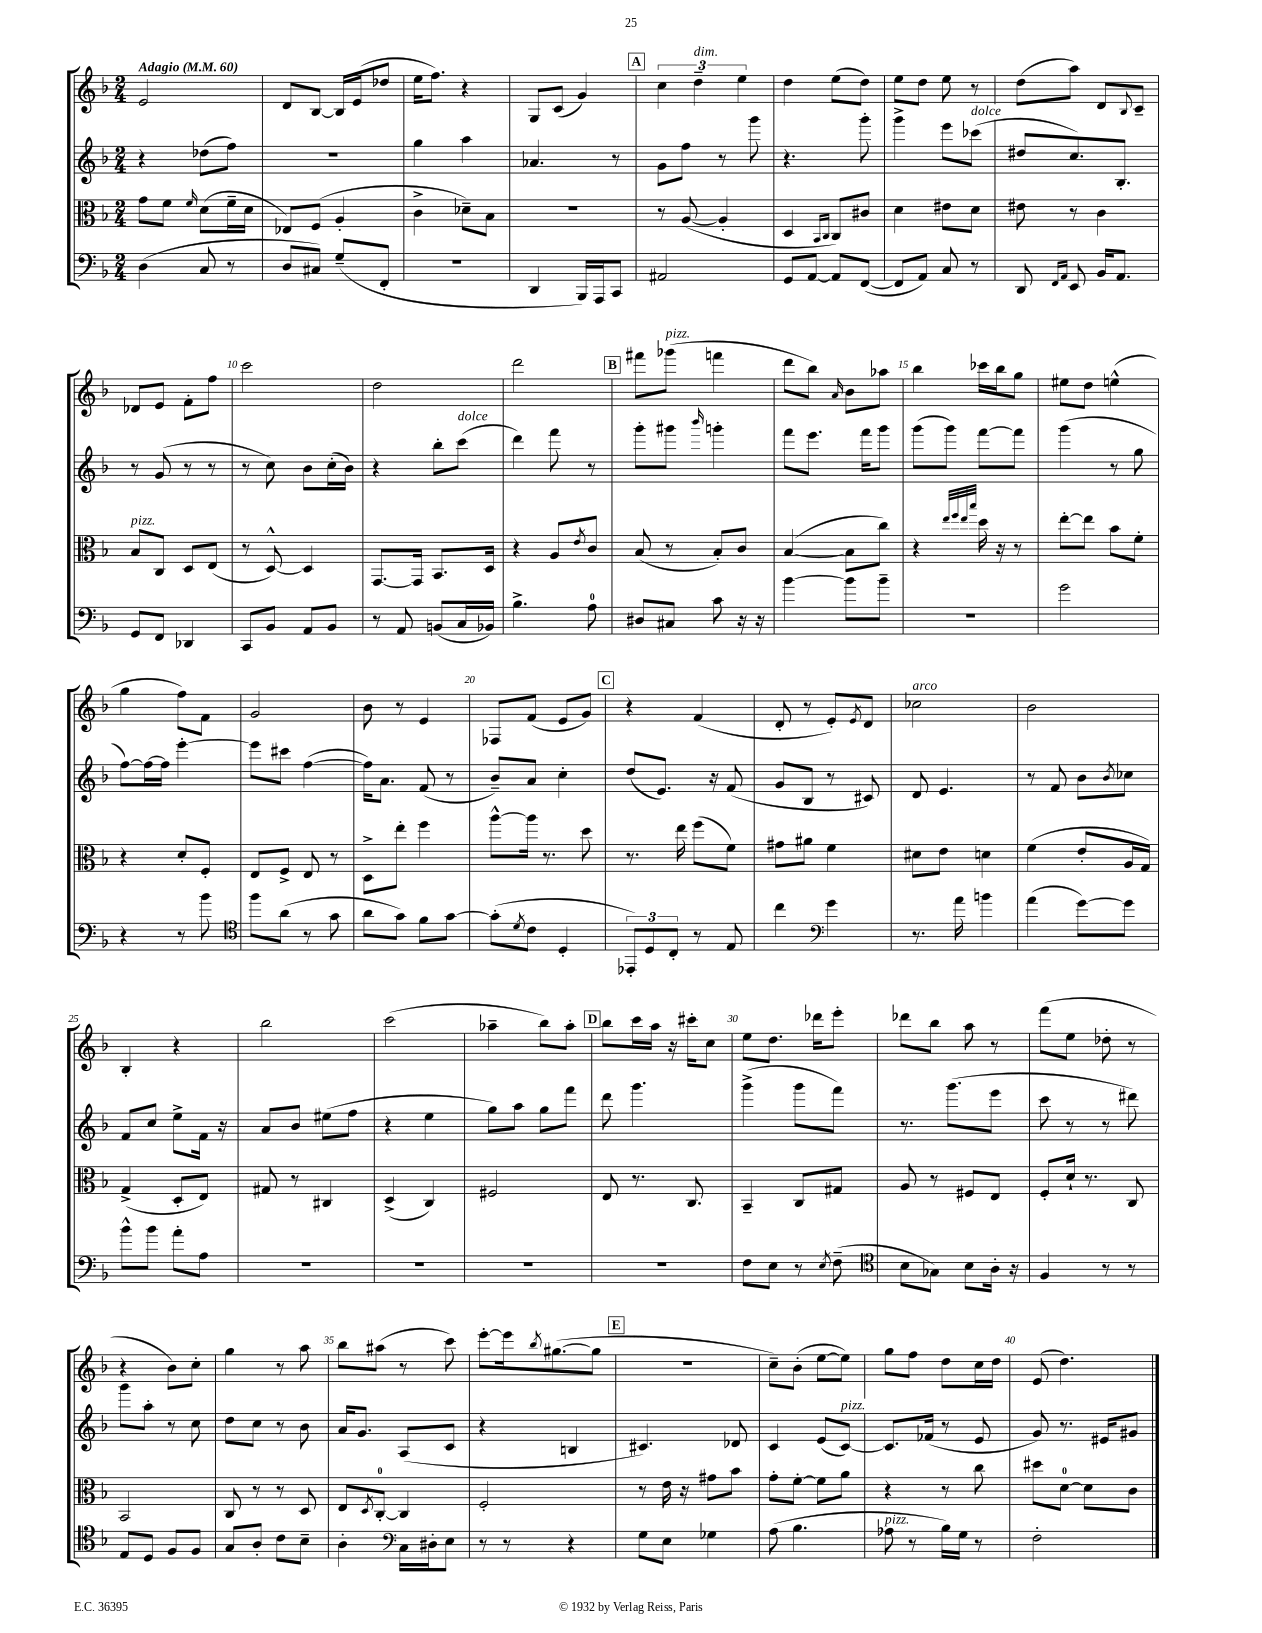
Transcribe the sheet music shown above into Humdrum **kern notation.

**kern	**kern	**kern	**kern
*staff4	*staff3	*staff2	*staff1
*clefF4	*clefC3	*clefG2	*clefG2
*k[b-]	*k[b-]	*k[b-]	*k[b-]
*M2/4	*M2/4	*M2/4	*M2/4
*MM60	*MM60	*MM60	*MM60
(4D\	8g\L	4r	2e/
.	8f\J	.	.
.	16qqf/	.	.
8C/	(8d\L	(8dd-\L	.
8r	16f~\L	8ff\J)	.
.	16d\JJ	.	.
=	=	=	=
8D/L	8E-/L)	2r	8d/L
8C#/J)	(8F/J	.	[8B-/J
(8G~/L	4A'/	.	16B-/]LL
.	.	.	(16e/J
8FF'/J	.	.	8dd-/J
=	=	=	=
2r	4c^\	4gg\	16ee\LK
.	.	.	8.ff\J)
.	8d-~\L)	4aa\	4r
.	8B-\J	.	.
=	=	=	=
4DD/	2r	4.a-/	8G/L
.	.	.	(8c/J
16BBB-/LL)	.	.	4g/)
16AAA/J	.	.	.
8CC/J	.	8r	.
=	=	=	=
2AA#/	8r	8g\L	6cc\
.	([8A/	8ff\J	.
.	.	.	6dd~\
.	4A'/]	8r	.
.	.	.	6ee\
.	.	8ggg\	.
=	=	=	=
8GG/L	4D/	4.r	4dd\
[8AA/J	.	.	.
.	16qqBB-/LL	.	.
.	16qqC/JJ	.	.
8AA/]L	8C/L)	.	(8ee\L
([8FF/J	8c#/J	8ggg'\	8dd\J)
=	=	=	=
8FF/]L	4d\	4ggg^\	8ee\L
8AA/J)	.	.	8dd\J
8C/	8e#\L	8eee\L	8ee\
8r	8d\J	(8ccc-\J	8r
=	=	=	=
8DD/	8e#\	8dd#/L	(8dd\L
16qqFF/LL	.	.	.
16qqAA/JJ	.	.	.
8EE/	8r	8.cc/)	8aa\J)
16BB-/LK	4c\	.	8d/L
8.AA/J	.	8.B-'/J	.
.	.	.	8qqB-/
.	.	.	8c~/J
=	=	=	=
8GG/L	8B-/L	8r	8d-/L
8FF/J	8C/J	(8g/	8e/J
4DD-/	8D/L	8r	8f'\L
.	(8E/J	8r	8ff\J
=	=	=	=
8CC/L	8r	8r	2ccc\
8BB-/J	[8D^^/)	8cc\)	.
8AA/L	4D/]	8b-\L	.
8BB-/J	.	(16cc'\L	.
.	.	16b-\JJ)	.
=	=	=	=
8r	[8.GG/L	4r	2dd\
8AA/	.	.	.
.	16GG/]Jk	.	.
(8BB/L	8.BB-/L	8bb-'\L	.
16C/L	.	(8ccc\J	.
16BB-/JJ)	16D/Jk	.	.
=	=	=	=
4.B-^\	4r	4ddd\)	2ddd\
.	8A/L	8fff\	.
.	8qe/	.	.
8A\	8c/J	8r	.
=	=	=	=
8D#/L	(8B-/	8ggg'\L	8fff#\L
8C#/J	8r	8ggg#\J	(8ggg-\J
.	.	16qqbbb-/	.
8c\	8B-'/L)	4ggg'\	4fff\
16r	8c/J	.	.
16r	.	.	.
=	=	=	=
[4b-\	([4B-/	8fff\L	8ddd\L
.	.	8.eee\J	8bb-\J)
.	.	.	16qqa/
8b-\]L	8B-\]L	.	8b-\L
.	.	16fff\LK	.
8b-~\J	8cc\J)	8ggg\J	8aa-\J
=	=	=	=
2r	4r	(8ggg\L	4bb-\
.	.	8ggg\J)	.
.	32qqee/LLL	.	.
.	32qqff/	.	.
.	32qqee/	.	.
.	32qqbb-/JJJ	.	.
.	16dd\	[8fff\L	16ccc-\LL
.	16r	.	16bb-\J
.	8r	8fff\]J	8gg\J
=	=	=	=
2g\	[8ee'\L	(4ggg\	8ee#\L
.	8ee\]J	.	8dd\J
.	8b-\L	8r	(4ee^^\
.	8f'\J	8gg\	.
=	=	=	=
4r	4r	[8ff\L)	4gg\
.	.	16ff\_L	.
.	.	16ff\]JJ	.
8r	8d'/L	[4eee'\	8ff\L)
8b-\	8F'/J	.	8f\J
=	=	=	=
*clefC4	*	*	*
8ff\L	8E/L	8eee\]L	2g/
(8a\J	8F^/J	8ccc#\J	.
8r	8E/	([4ff\	.
8g\	8r	.	.
=	=	=	=
8a\L	8D^\L	16ff\]LK)	8b-\
.	.	8.a\J	.
8g\J)	8ee'\J	.	8r
8f\L	4ff\	(8f/	4e/
[8g\J	.	8r	.
=	=	=	=
(8g'\]L	[8aa^^\L	8b-~/L)	8F-/L
8qd/	.	.	.
8c\J	16aa\]Jk	8a/J	(8f/J
.	8.r	.	.
4D'/	.	4cc'\	8e/L
.	8dd\	.	8g/J)
=	=	=	=
12EE-'/L)	8.r	(8dd/L	4r
12D/	.	.	.
.	.	8.e/J)	.
12C'/J	.	.	.
.	16ee\	.	.
8r	(8ff\L	.	(4f/
.	.	16r	.
8E/	8f\J)	(8f/	.
=	=	=	=
4cc\	8g#\L	8g/L	8d'/
.	8a#\J	8B-/J	8r
*clefF4	*	*	*
4g\	4f\	8r	8e'/L)
.	.	.	8qe/
.	.	8c#/)	8d/J
=	=	=	=
8.r	8d#\L	8d/	2cc-\
.	8e\J	4.e/	.
16a\	.	.	.
4b\	4d\	.	.
=	=	=	=
(4a\	(4f\	8r	2b-\
.	.	8f/	.
[8g\L)	8e'/L	8b-\L	.
.	.	8qb-/	.
8g\]J	16A/L	8cc-\J	.
.	16G/JJ)	.	.
=	=	=	=
8b-^^\L	(4G^/	8f/L	4B-'/
8b-\J	.	8cc/J	.
8a'\L	8D'/L	8ee^\L	4r
8A\J	8E/J)	16f\Jk	.
.	.	16r	.
=	=	=	=
2r	8G#/	8a/L	2bb-\
.	8r	8b-/J	.
.	4C#/	(8ee#\L	.
.	.	8ff\J	.
=	=	=	=
2r	(4D^/	4r	(2ccc\
.	4C/)	4ee\	.
=	=	=	=
2r	2F#/	8gg\L)	4aa-~\
.	.	8aa\J	.
.	.	8gg\L	8bb-\L)
.	.	8fff\J	8aa-'\J
=	=	=	=
2r	8E/	8ddd\	8bb-\L
.	8.r	4.ggg\	16ccc\L
.	.	.	16aa\JJ
.	.	.	16r
.	8.C/	.	16ccc#'\LK
.	.	.	8cc\J
=	=	=	=
8F\L	4BB-~/	(4ggg^\	8ee\L
8E\J	.	.	8.dd\J
8r	8C/L	8ggg\L	.
.	.	.	16ddd-\LK
8qE/	.	.	.
(8F~\	8G#/J	8fff\J)	8eee'\J
=	=	=	=
*clefC4	*	*	*
8B-\L	8A/	8.r	8ddd-\L
8G-\J)	8r	.	8bb-\J
.	.	(8.ggg\L	.
8B-\L	8F#/L	.	8aa\
16A'\Jk	8E/J	8eee\J	8r
16r	.	.	.
=	=	=	=
4F/	8F'/L	8ccc\	(8fff\L
.	16d`/Jk	8r	8ee\J
.	8.r	.	.
8r	.	8r	8dd-'\
8r	8C/	8ddd#\)	8r
=	=	=	=
8E/L	2BB-/	8ggg\L	4r
8D/J	.	8aa'\J	.
8F/L	.	8r	8b-\L)
8F/J	.	8cc\	8cc'\J
=	=	=	=
8G/L	8C/	8dd\L	4gg\
8A'/J	8r	8cc\J	.
8c\L	8r	8r	8r
8B-~\J	8D/	8b-\	8aa\
=	=	=	=
4A'\	8E/L	16a/LK	8bb-\L
.	.	8.g/J	.
.	8qD/	.	.
.	[8C'/J	.	(8aa#\J
*clefF4	*	*	*
16C\LL	4C/]	(8A/L	8r
16D#'\J	.	.	.
8E\J	.	8c/J	8ccc\)
=	=	=	=
8r	2F'/	4r	[8eee'\L
8r	.	.	16eee\]k
.	.	.	8qbb-/
.	.	.	([8.gg#\
4r	.	4B/	.
.	.	.	8gg#\]J
=	=	=	=
8G\L	8r	4.c#/)	2r
8E\J	16e\	.	.
.	16r	.	.
4G-\	8g#\L	.	.
.	8b-\J	8d-/	.
=	=	=	=
(8A\	8g'\L	4c/	8cc~\L)
4.B-\	[8f'\J	.	(8b-'\J
.	8f\]L	(8e/L	[8ee\L
.	8a\J	[8c/J)	8ee\]J)
=	=	=	=
8A-\	4r	8.c/]L	8gg\L
8r	.	.	8ff\J
.	.	(16f-/Jk	.
16B-\LL)	8r	8r	8dd\L
16G\JJ	.	.	.
8r	8cc\	8e/	16cc\L
.	.	.	16dd\JJ
=	=	=	=
2F'\	8dd#\L	8g/)	(8e/
.	[8d\J	8.r	4.dd\)
.	8d\]L	.	.
.	.	16e#/LK	.
.	8c\J	8g#/J	.
==	==	==	==
*-	*-	*-	*-
